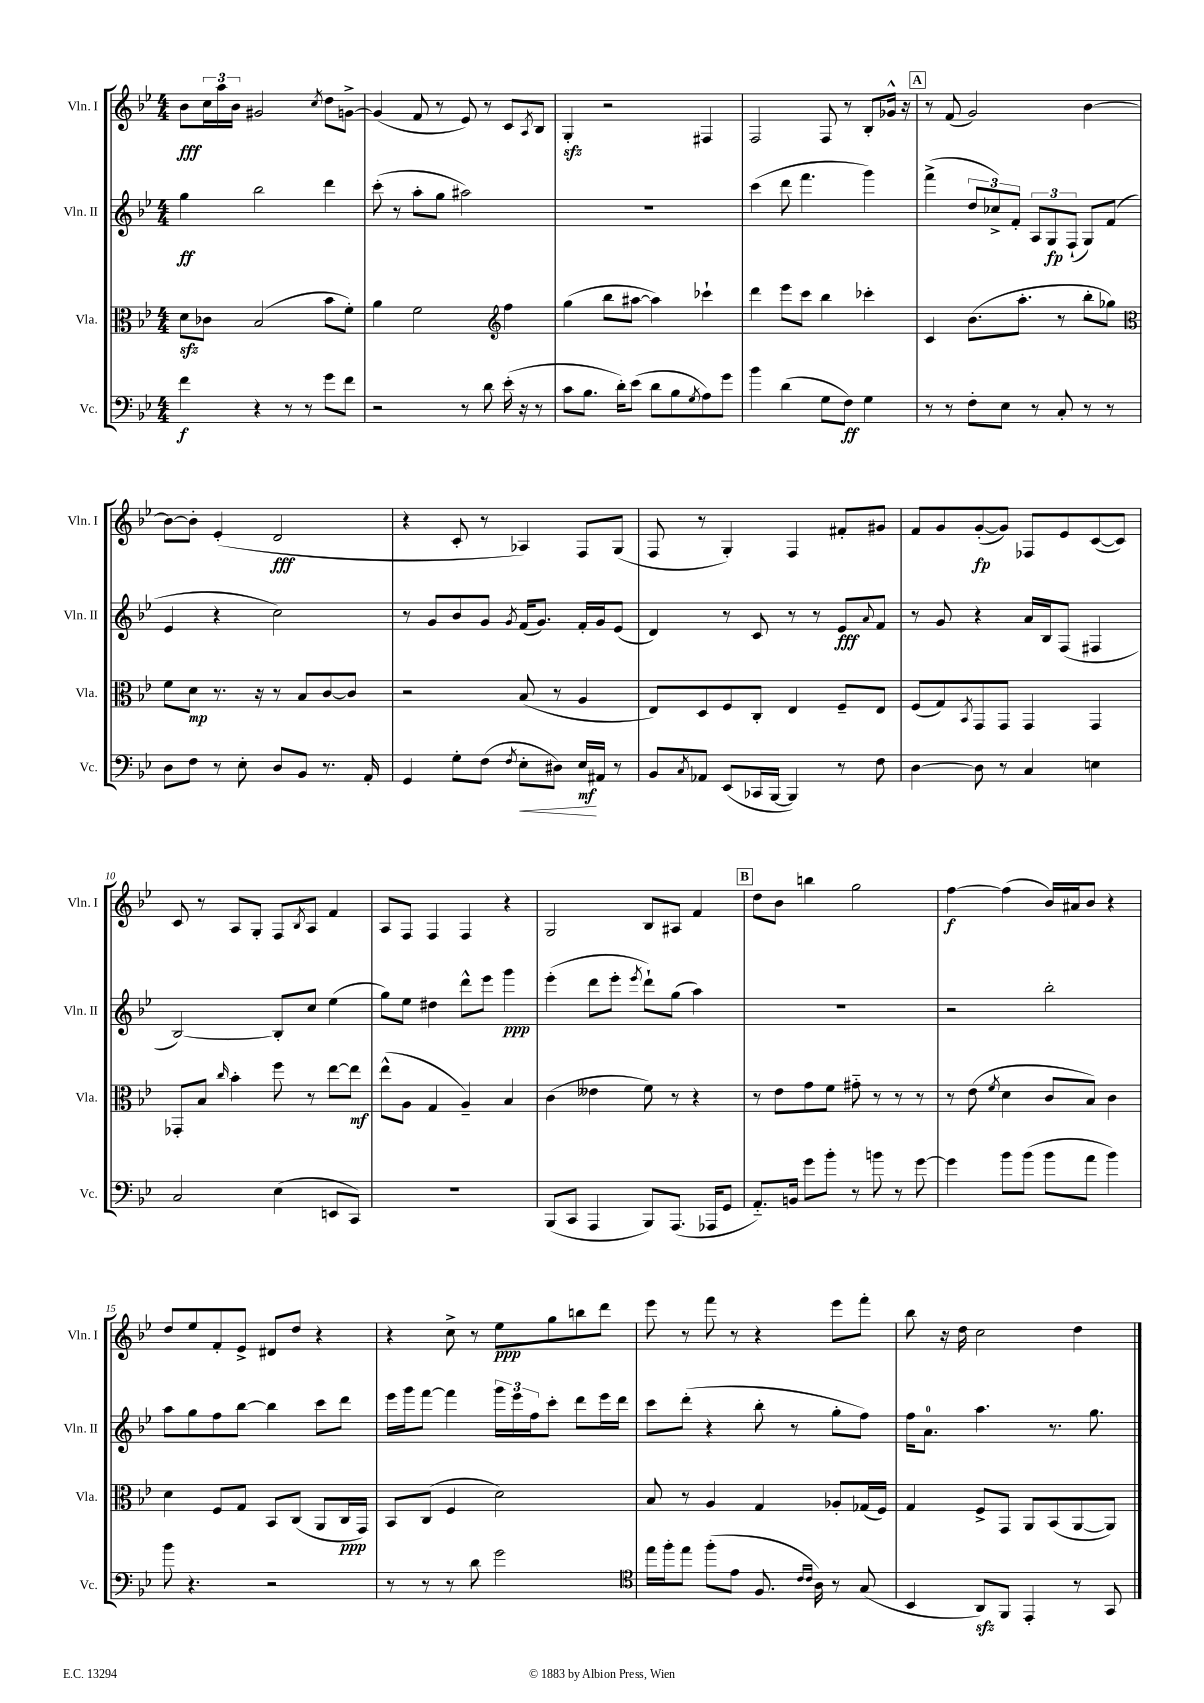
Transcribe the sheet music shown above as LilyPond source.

<<
\new StaffGroup <<
\new Staff = "s0" \with { instrumentName = "Vln. I" shortInstrumentName = "Vln. I" } {
    \clef treble \key bes \major \numericTimeSignature \time 4/4
    bes'8\fff \tuplet 3/2 { c''16 a''16 bes'16 } gis'2 \acciaccatura { c''8 } d''8 g'8~-> |
    g'4( f'8 r8 ees'8) r8 c'8 \acciaccatura { a8 } bes8 |
    g4-.\sfz r2 fis4 |
    f2 f8 r8 bes8-. ges'16-^ r16 |
    \mark \markup { \box "A" } r8 f'8( g'2) bes'4~ |
    bes'8~ bes'8-. ees'4-.( d'2\fff |
    r4 c'8-. r8 aes4) f8 g8( |
    f8 r8 g4-.) f4 fis'8-. gis'8 |
    f'8 g'8 g'8~-.\fp( g'8) fes8 ees'8 c'8~( c'8) |
    c'8 r8 a8 g8-. f8 \acciaccatura { bes8 } a8 f'4 |
    a8 f8 f4 f4 r4 |
    g2 bes8 ais8 f'4 |
    \mark \markup { \box "B" } d''8 bes'8 b''4 g''2 |
    f''4~\f f''4( bes'16) ais'16 bes'8 r4 |
    d''8 ees''8 f'8-. ees'8-> dis'8 d''8 r4 |
    r4 c''8-> r8 ees''8\ppp g''8 b''8 d'''8 |
    ees'''8 r8 f'''8 r8 r4 ees'''8 f'''8-. |
    bes''8 r16 d''16 c''2 d''4 \bar "|." |
}
\new Staff = "s1" \with { instrumentName = "Vln. II" shortInstrumentName = "Vln. II" } {
    \clef treble \key bes \major \numericTimeSignature \time 4/4
    g''4\ff bes''2 d'''4 |
    c'''8-.( r8 a''8-. g''8 ais''2) |
    R1 |
    c'''4( d'''8 f'''4. g'''4) |
    \mark \markup { \box "A" } f'''4->( \tuplet 3/2 { d''8 ces''8->) f'8-. } \tuplet 3/2 { a8 g8\fp f8-!( } g8) f'8( |
    ees'4 r4 c''2) |
    r8 g'8 bes'8 g'8 \acciaccatura { g'8 } f'16( g'8.) f'16-. g'16 ees'8( |
    d'4) r8 c'8 r8 r8 ees'8\fff \appoggiatura { a'8 } f'8 |
    r8 g'8 r4 a'16 bes16 f8( fis4 |
    bes2~) bes8-. c''8 ees''4( |
    g''8) ees''8 dis''4 d'''8-^ ees'''8 g'''4\ppp |
    ees'''4-.( d'''8 ees'''8-. \acciaccatura { ees'''8 } d'''8-!) g''8( a''4) |
    \mark \markup { \box "B" } R1 |
    r2 bes''2-. |
    a''8 g''8 f''8 bes''8~ bes''4 c'''8 d'''8 |
    ees'''16 g'''16 f'''8~ f'''4 \tuplet 3/2 { g'''16 ees'''16 f''16 } c'''8-. d'''8 ees'''16 d'''16 |
    c'''8 d'''8-.( r4 bes''8-. r8 g''8-. f''8) |
    f''16 a'8.-0 a''4. r8. g''8. \bar "|." |
}
\new Staff = "s2" \with { instrumentName = "Vla." shortInstrumentName = "Vla." } {
    \clef alto \key bes \major \numericTimeSignature \time 4/4
    d'8\sfz ces'8 bes2( bes'8 f'8-.) |
    a'4 f'2 \clef treble f''4 |
    g''4( bes''8 ais''8~ ais''4) ces'''4-! |
    d'''4 ees'''8 c'''8 bes''4 ces'''4-. |
    \mark \markup { \box "A" } c'4 bes'8.( a''8.-. r8 bes''8-. ges''8) |
    \clef alto f'8 d'8\mp r8. r16 r8 bes8 c'8~ c'8 |
    r2 bes8( r8 a4 |
    ees8) d8 f8 c8-. ees4 f8-- ees8 |
    f8( g8) \acciaccatura { bes,8 } g,8 g,8 g,4 g,4 |
    ges,8-. bes8 \grace { c''16 } bes'4-. f''8 r8 ees''8~ ees''8\mf |
    ees''8-^( a8 g4 a4--) bes4 |
    c'4( eeses'4 f'8) r8 r4 |
    \mark \markup { \box "B" } r8 ees'8 g'8 f'8 gis'8-_ r8 r8 r8 |
    r8 ees'8( \acciaccatura { f'8 } d'4 c'8 bes8) c'4 |
    d'4 f8 g8 bes,8 c8( a,8 c16\ppp g,16) |
    bes,8 c8( f4 d'2) |
    bes8 r8 a4 g4 aes8-. ges16( f16) |
    g4 f8-> g,8 a,8 bes,8( a,8~ a,8) \bar "|." |
}
\new Staff = "s3" \with { instrumentName = "Vc." shortInstrumentName = "Vc." } {
    \clef bass \key bes \major \numericTimeSignature \time 4/4
    f'4\f r4 r8 r8 g'8 f'8 |
    r2 r8 d'8 ees'16-.( r16 r8 |
    c'8 bes8. d'16-.) ees'8( d'8 bes8 \acciaccatura { g8 } a8) g'8 |
    bes'4 d'4( g8 f8\ff) g4 |
    \mark \markup { \box "A" } r8 r8 f8-. ees8 r8 c8-. r8 r8 |
    d8 f8 r8 ees8-. d8 bes,8 r8. a,16-. |
    g,4 g8-. f8( \acciaccatura { f8 } ees8-.\< dis8) ees16\mf\! ais,16 r8 |
    bes,8 \acciaccatura { c8 } aes,8 ees,8( ces,16 bes,,16~ bes,,4) r8 f8 |
    d4~ d8 r8 c4 e4 |
    c2 ees4( e,8 c,8) |
    R1 |
    bes,,8( c,8 a,,4 bes,,8) a,,8.( aes,,16 g,8 |
    \mark \markup { \box "B" } a,8.-_) b,16 g'8 bes'8-. r8 b'8 r8 g'8~ |
    g'4 bes'8 bes'8( bes'8 a'8 bes'4) |
    bes'8 r4. r2 |
    r8 r8 r8 d'8 g'2 |
    \clef tenor ees''16 f''16-. ees''8 f''8-.( ees'8 f8. \grace { c'16 c'16 } a16) r8 g8( |
    bes,4 a,8\sfz) f,8 ees,4-. r8 g,8 \bar "|." |
}
>>
>>
\layout { \context { \Score \override BarNumber.break-visibility = ##(#f #t #t) barNumberVisibility = #(every-nth-bar-number-visible 5) } }
